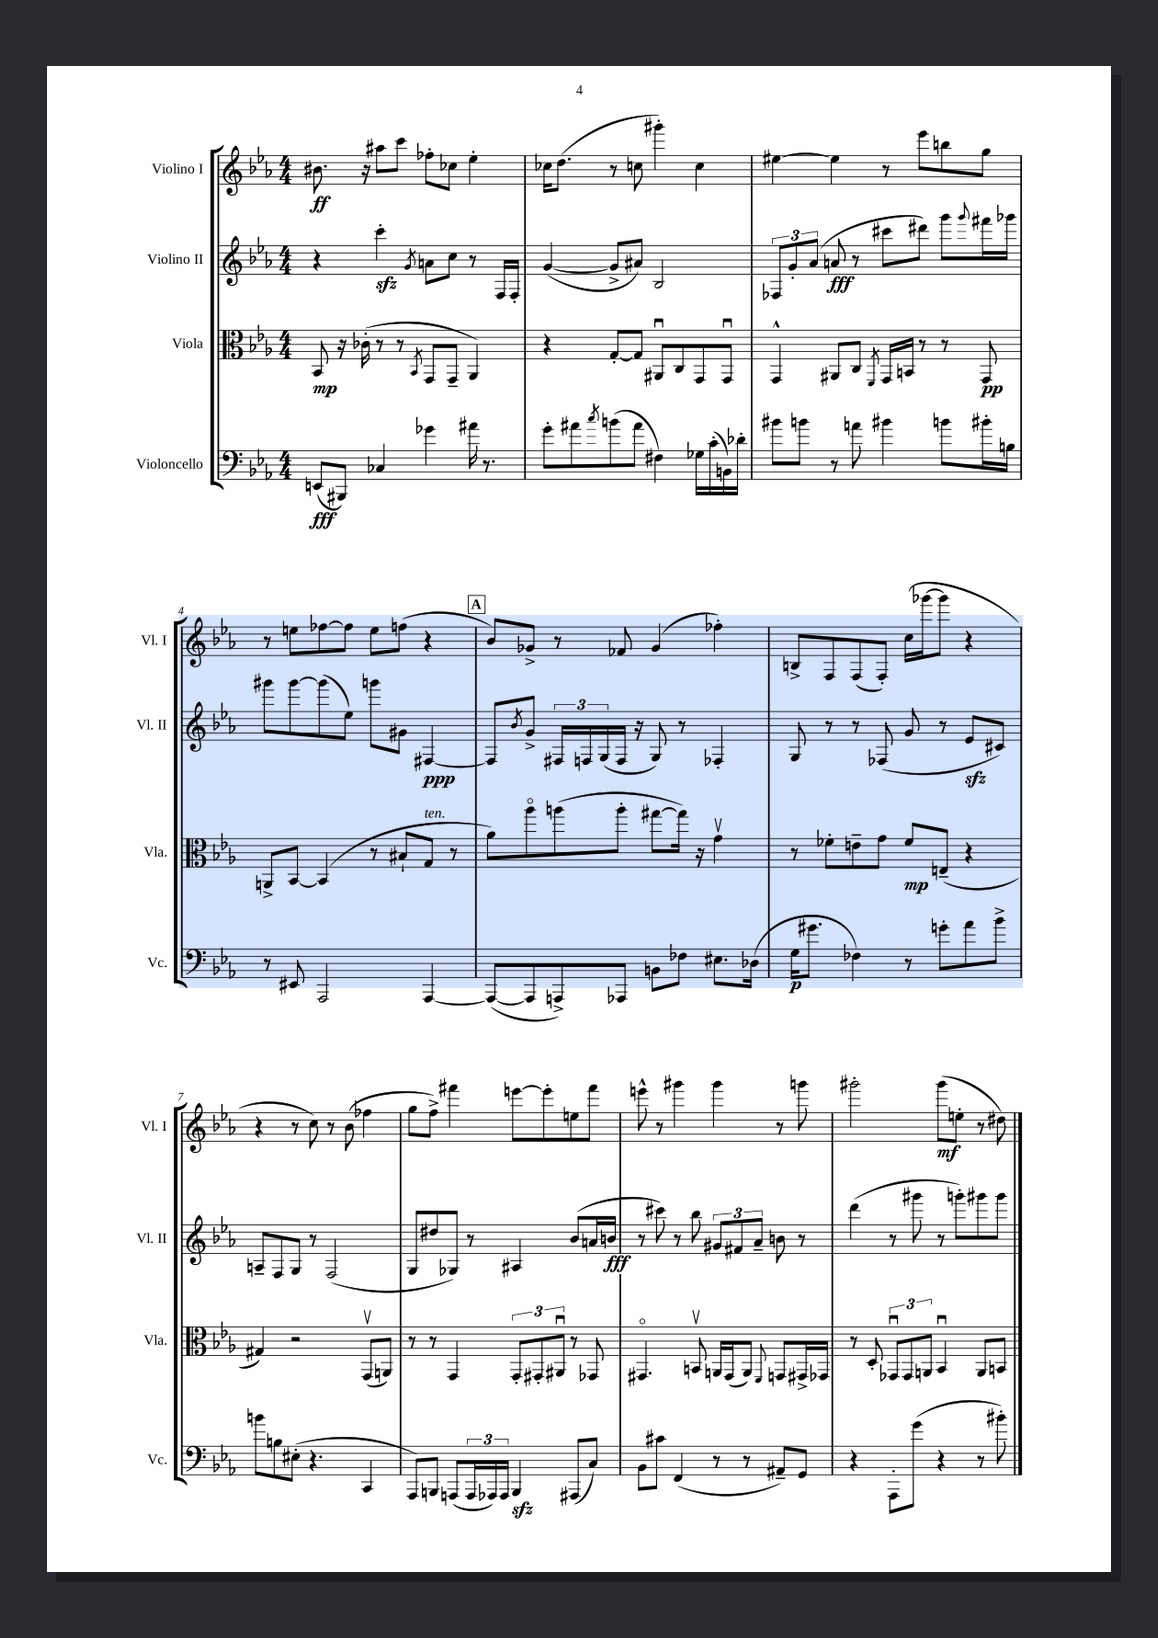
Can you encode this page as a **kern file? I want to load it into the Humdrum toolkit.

**kern	**kern	**kern	**kern
*staff4	*staff3	*staff2	*staff1
*clefF4	*clefC3	*clefG2	*clefG2
*k[b-e-a-]	*k[b-e-a-]	*k[b-e-a-]	*k[b-e-a-]
*M4/4	*M4/4	*M4/4	*M4/4
(8EE	8BB-	4r	8.b#
8BBB#)	16r	.	.
.	(16c-'	.	16r
4C-	8r	4ccc'	8aa#
.	8r	.	8ccc
.	8qBB-	8qg	.
4g-	8GG	8a	8ff-'
.	8GG~	8cc	8cc-
16a#	4AA-)	8r	4ee-'
8.r	.	.	.
.	.	16F	.
.	.	16F'	.
=	=	=	=
8g'	4r	([4g	16cc-
.	.	.	(8.dd
8a#	.	.	.
8qcc	.	.	.
(8b	[8G'	8g^]	8r
8a#	8G]	8a#)	8cc
4F#)	8AA#u	2B-	4ggg#')
.	8C	.	.
16G-	8GG	.	4cc
(16c'	.	.	.
16BB)	8GGu	.	.
16d-'	.	.	.
=	=	=	=
8b#	4GG^^	12F-	[4ee#
.	.	12g'	.
8b	.	.	.
.	.	(12a-	.
8r	8AA#	8a	4ee#]
8a	8C	8r	.
.	8qFF	.	.
4b#	16GG	8ccc#	8r
.	16BB	.	.
.	8r	8ddd#)	8eee-
8b	8r	8ggg	8bb
.	.	8qqggg	.
16b#'	8GG	16fff#	8gg
16B	.	16ggg-	.
=	=	=	=
8r	8AA^	8ggg#	8r
8EE#	[8BB-	[8ggg#	8ee
2AAA-	(4BB-]	(8ggg#]	[8ff-
.	.	8ee-)	8ff-]
.	8r	8ggg	8ee
.	8B#`	8g#	(8ff
[4AAA-	8G	[4F#	4r
.	8r	.	.
=	=	=	=
(8AAA-_	8a-)	8F#]	8b-)
.	.	8qb-	.
8AAA-]	8aa-o	8g^	8g-^
8AAA^)	(8aa	24F#	8r
.	.	24F	.
.	.	(24G	.
8AAA-	8aa'	16F	8f-
.	.	16r	.
8BB	[8gg#	8G)	(4g-
8F-	16gg#])	8r	.
.	16r	.	.
8.E#	4gv	4F-'	4ff-')
(16D-	.	.	.
=	=	=	=
16G	8r	8G	8B^
8.g#	.	.	.
.	8f-'	8r	8F
4F-)	8e~	8r	(8F
.	8g	(8F-	8F')
8r	8f-	8g	(16cc
.	.	.	[16ggg-
8g'	(8E~	8r	8ggg-]
8a-	4r	8e-	4r
8b-^	.	8c#)	.
=	=	=	=
8b	4G#)	8A~	4r
8B	.	8F	.
(8E#'	2r	8G	8r
4.r	.	8r	8cc)
.	.	(2F	8r
.	.	.	(8b-
4CC	(8GGv	.	4ff-
.	8AA)	.	.
=	=	=	=
8AAA-)	8r	8G	8gg
8BBB	8r	8dd#	8ff^)
(8AAA	4GG	8G-)	4fff#
24AAA	.	8r	.
24AAA-)	.	.	.
24AAA-	.	.	.
4BBB	12GG'	4A#	[8eee
.	12GG#'	.	.
.	.	.	8eee']
.	12AA#u	.	.
(8AAA#	8r	(8b-	8ee
8C)	8GG-	16a	8fff#
.	.	16b	.
=	=	=	=
8BB-	4.GG#o	8r	8eee^^
8c#	.	8ccc#)	8r
(4FF	.	8r	4ggg#
.	8BBv	8bb-	.
8r	16AA	12g#	4ggg#
.	(16GG#	.	.
.	.	12f#	.
8r	8AA)	.	.
.	.	12a-~	.
.	8qqFF	.	.
8AA#~)	8GG	8b	8r
8GG	16GG#^	8r	8ggg
.	16GG-	.	.
=	=	=	=
4r	8r	(4ddd	2ggg#'
.	8D'	.	.
8AAA-'	12GG-u	8r	.
.	12GG-	.	.
(8g	.	8ggg#	.
.	12AA	.	.
4r	4BB-u	8r	(8ggg#
.	.	8ggg')	8ee'
8r	8AA	8ggg#	8r
8b#')	8BB	8ggg#	8dd#)
==	==	==	==
*-	*-	*-	*-
